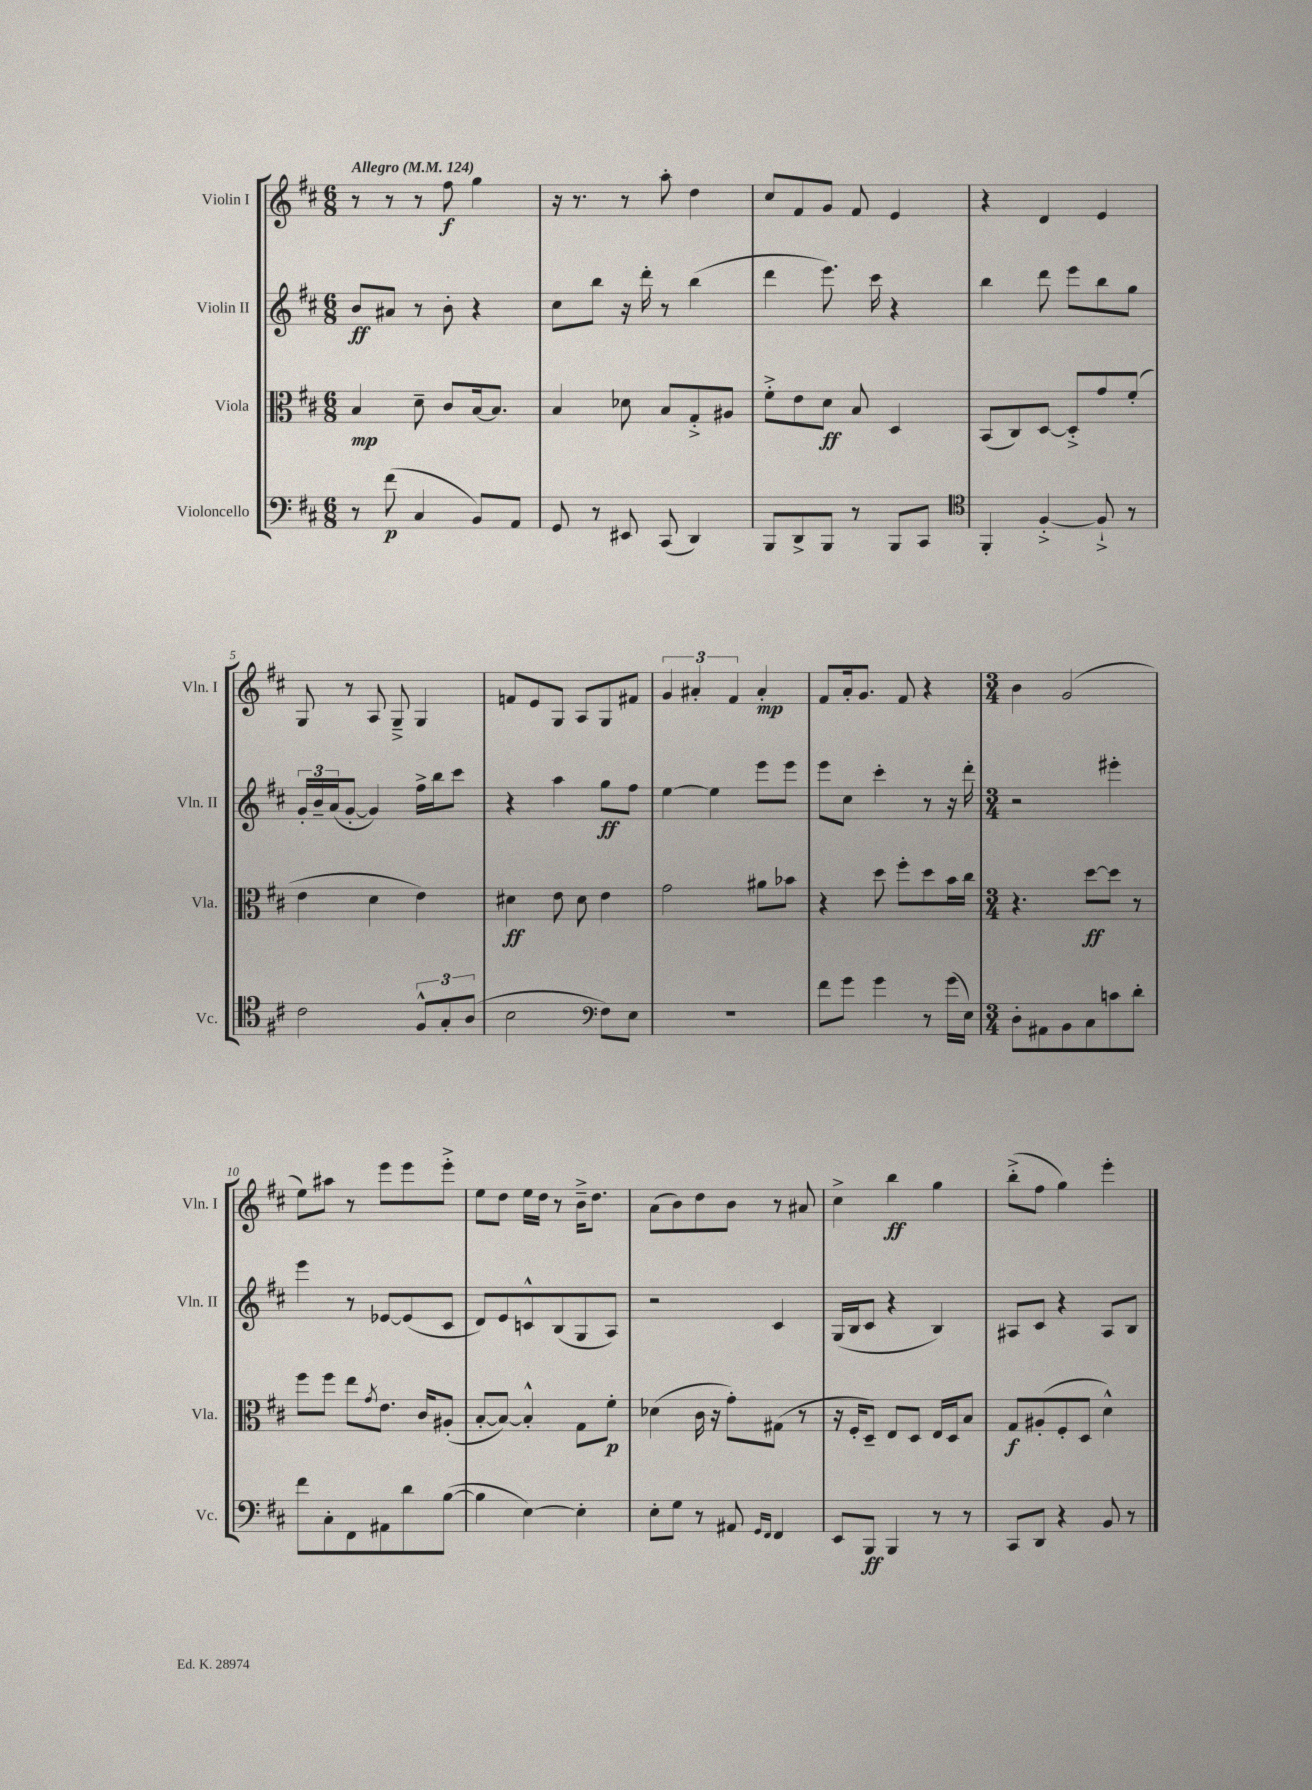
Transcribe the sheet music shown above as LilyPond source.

<<
\new StaffGroup <<
\new Staff = "s0" \with { instrumentName = "Violin I" shortInstrumentName = "Vln. I" } {
    \clef treble \key d \major \numericTimeSignature \time 6/8 \tempo "Allegro" 4 = 124
    r8 r8 r8 fis''8\f g''4 |
    r16 r8. r8 a''8-. d''4 |
    cis''8 fis'8 g'8 fis'8 e'4 |
    r4 d'4 e'4 |
    g8 r8 a8 g8---> g4 |
    f'8 e'8 g8 a8 g8 fis'8 |
    \tuplet 3/2 { g'4 ais'4-. fis'4 } ais'4-.\mp |
    fis'8 a'16-. g'8. fis'8 r4 |
    \numericTimeSignature \time 3/4 b'4 g'2( |
    e''8) ais''8 r8 e'''8 e'''8 e'''8-.-> |
    e''8 d''8 e''16 d''16 r8 b'16---> d''8. |
    a'8( b'8) d''8 b'8 r8 ais'8 |
    cis''4-> b''4\ff g''4 |
    b''8-.->( fis''8 g''4) e'''4-. \bar "|." |
}
\new Staff = "s1" \with { instrumentName = "Violin II" shortInstrumentName = "Vln. II" } {
    \clef treble \key d \major \numericTimeSignature \time 6/8
    b'8\ff ais'8 r8 b'8-. r4 |
    cis''8 b''8 r16 d'''16-. r8 b''4( |
    d'''4 e'''8.) cis'''16 r4 |
    b''4 d'''8 e'''8 b''8 g''8 |
    \tuplet 3/2 { g'16-. b'16-- a'16( } g'8~-. g'4) fis''16-> b''16 cis'''8 |
    r4 a''4 g''8\ff fis''8 |
    e''4~ e''4 e'''8 e'''8 |
    e'''8 cis''8 cis'''4-. r8 r16 d'''16-. |
    \numericTimeSignature \time 3/4 r2 eis'''4-. |
    e'''4 r8 ees'8~ ees'8( cis'8 |
    d'8) e'8 c'8-^ b8( g8 a8) |
    r2 cis'4 |
    g16( b16 cis'8 r4 b4) |
    ais8 cis'8 r4 ais8 b8 \bar "|." |
}
\new Staff = "s2" \with { instrumentName = "Viola" shortInstrumentName = "Vla." } {
    \clef alto \key d \major \numericTimeSignature \time 6/8
    b4\mp d'8-- cis'8 b16~ b8. |
    b4 des'8 b8 g8-.-> ais8 |
    fis'8-.-> e'8 d'8\ff b8 d4 |
    b,8( cis8) d8~ d8-.-> g'8 fis'8-.( |
    e'4 d'4 e'4) |
    dis'4\ff e'8 dis'8 e'4 |
    g'2 ais'8 bes'8 |
    r4 d''8 fis''8-. d''8 b'16 cis''16 |
    \numericTimeSignature \time 3/4 r4. d''8~\ff d''8 r8 |
    fis''8 fis''8 e''8 \acciaccatura { g'8 } e'8. cis'16 ais8-.( |
    b8~-. b8~) b4-.-^ g8 fis'8-.\p |
    des'4( cis'16 r16 g'8-.) gis8( r8 |
    r16 fis16-. d8--) e8 d8 e16 d16 b8 |
    g8\f ais8-.( fis8-. d8 d'4-^) \bar "|." |
}
\new Staff = "s3" \with { instrumentName = "Violoncello" shortInstrumentName = "Vc." } {
    \clef bass \key d \major \numericTimeSignature \time 6/8
    r8 fis'8\p( cis4 b,8) a,8 |
    g,8 r8 eis,8 cis,8( d,4) |
    b,,8 d,8-> b,,8 r8 b,,8 cis,8 |
    \clef tenor fis,4-. fis4~-.-> fis8-!-> r8 |
    cis'2 \tuplet 3/2 { fis8-^ g8-. a8( } |
    b2 \clef bass fis8) e8 |
    R2. |
    fis'8 g'8 g'4 r8 g'16( e16) |
    \numericTimeSignature \time 3/4 d8-. ais,8 b,8 cis8 c'8 d'8-. |
    fis'8 cis8-. fis,8 ais,8 d'8 b8~( |
    b4 e4~) e4-. |
    e8-. g8 r8 ais,8 \grace { g,16 fis,16 } fis,4 |
    e,8 b,,8\ff b,,4 r8 r8 |
    cis,8 d,8 r4 b,8 r8 \bar "|." |
}
>>
>>
